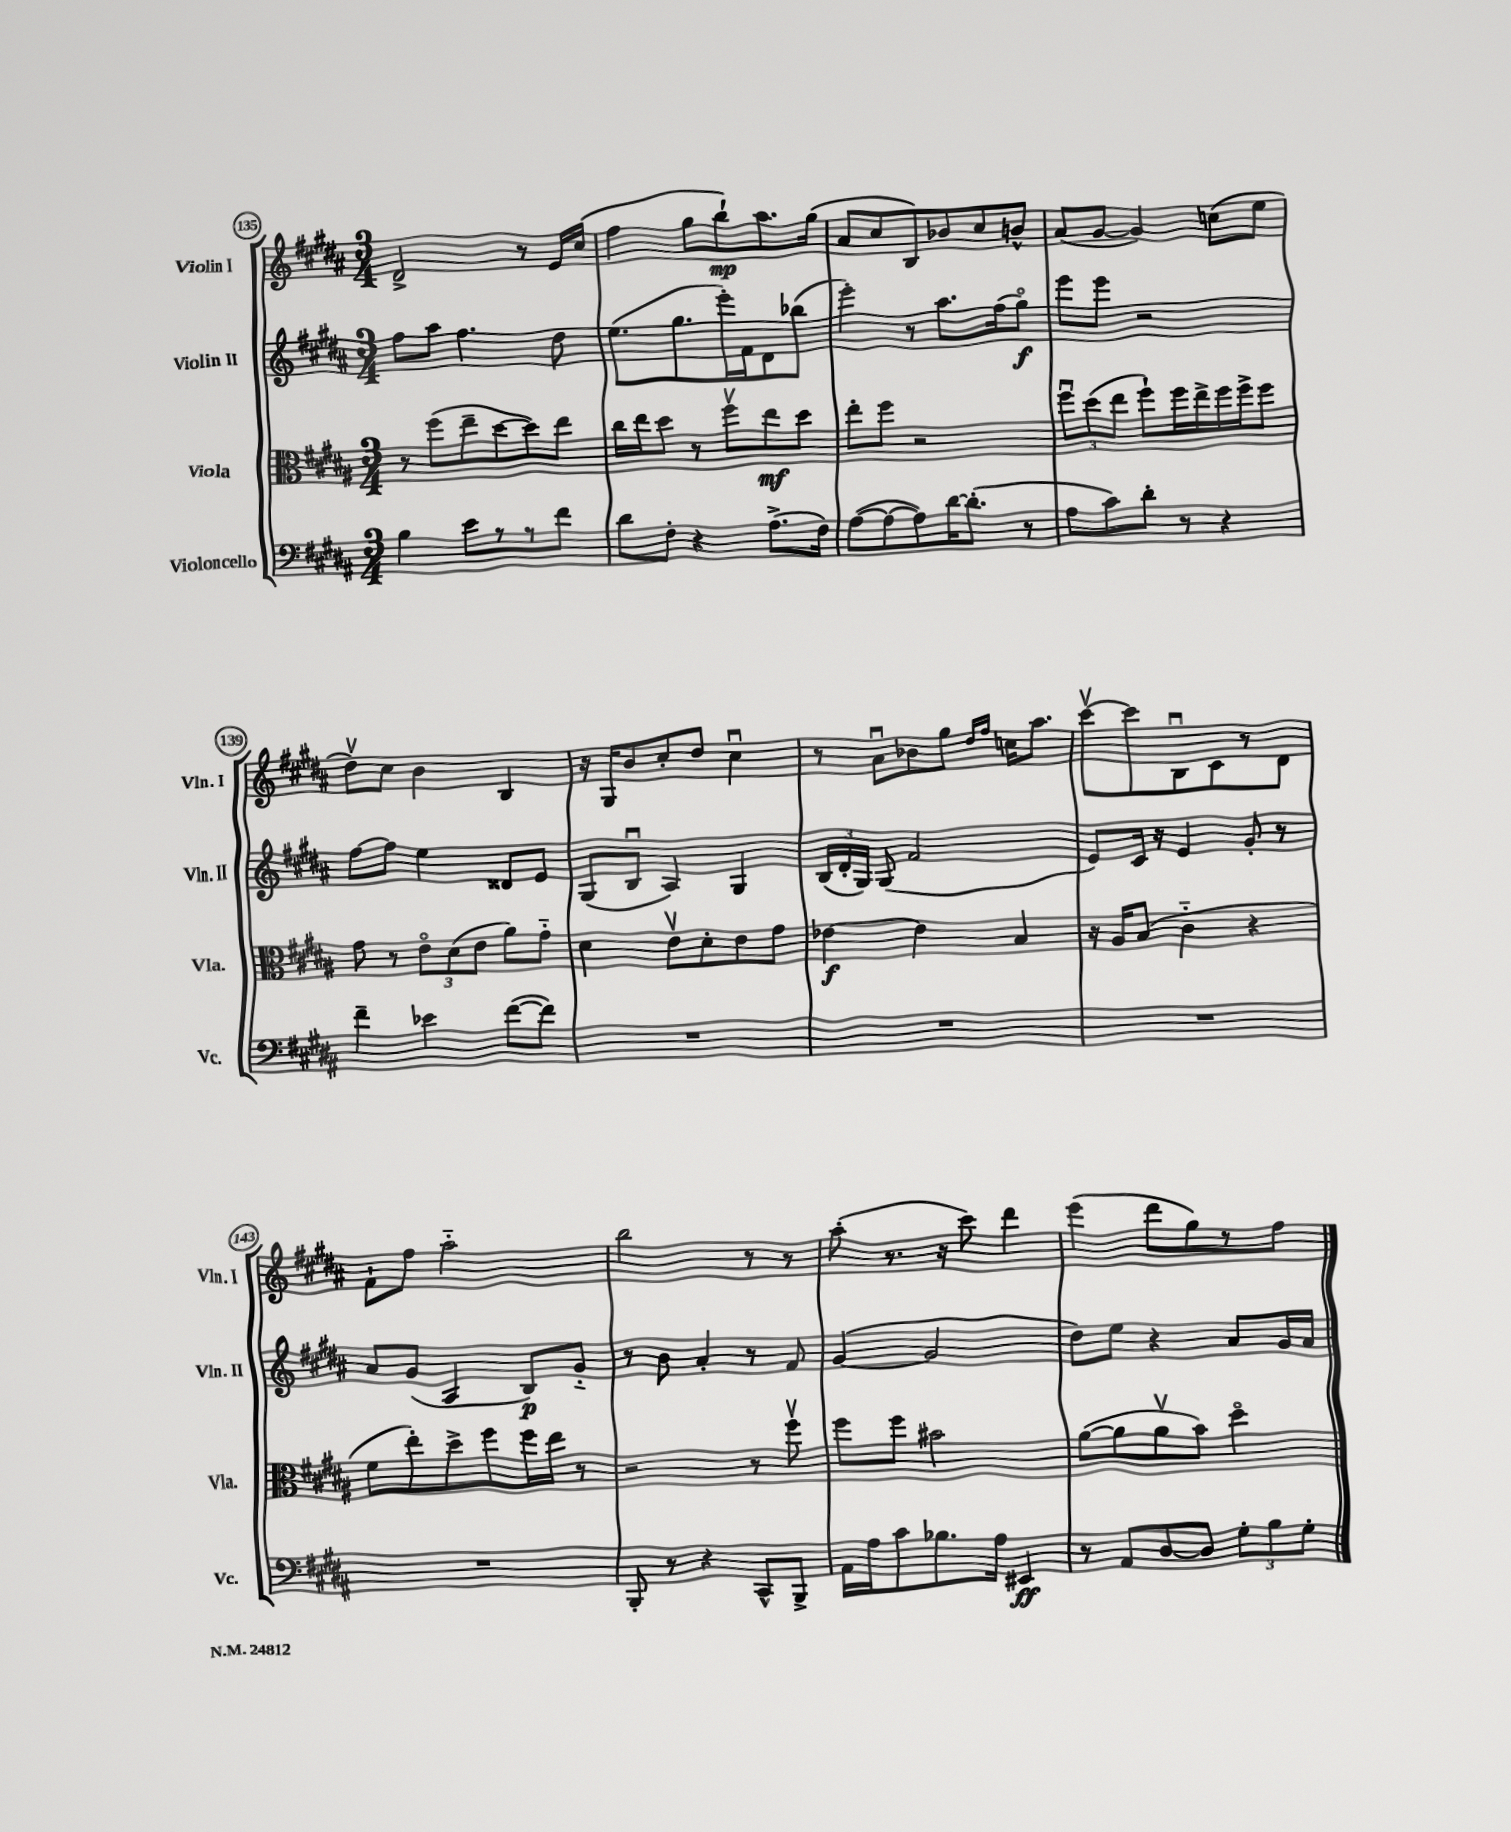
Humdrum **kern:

**kern	**kern	**kern	**kern
*staff4	*staff3	*staff2	*staff1
*clefF4	*clefC3	*clefG2	*clefG2
*k[f#c#g#d#a#]	*k[f#c#g#d#a#]	*k[f#c#g#d#a#]	*k[f#c#g#d#a#]
*M3/4	*M3/4	*M3/4	*M3/4
4B\	8r	8ff#\L	2d#^/
.	(8ff#\L	8aa#\J	.
8e\L	8ee~\	4.ff#\	.
8r	[8dd#\	.	.
8r	8dd#\])	.	8r
8f#\J	8ee\J	8dd#\	16e/LL
.	.	.	(16cc#/JJ
=	=	=	=
8d#\L	16cc#\LL	(8.ee\L	4ff#\
.	16ee\J	.	.
8F#'\J	8dd#\J	.	.
.	.	8.gg#\	.
4r	8r	.	8gg#\L
.	8ff#v\L	16eee'\L)	8bb`\)
.	.	16f#\J	.
(8.A#^\L	8ee\	8d#\	8.aa#\
.	8dd#\J	(8bb-\J	.
16F#\Jk)	.	.	(16gg#\Jk
=	=	=	=
([8A#\L	8ee'\L	4eee'\)	8a#/L
8A#\_	8ff#\J	.	8cc#/
8A#\])	2r	8r	8B/)
[16d#\K	.	8.aa#\L	8b-/
(8.d#'\]J	.	.	.
.	.	.	8cc#/
.	.	(16ff#\k	.
8r	.	8gg#o\J)	8b^^/J
=	=	=	=
8A#\L	12ff#u\L	8eee\L	(8a#/L
.	(12dd#\	.	.
8c#\)	.	8eee\J	[8g#/J
.	12ee\J	.	.
8d#'\J	8ff#`\L)	2r	4g#/])
8r	16ff#\L	.	.
.	16ee^\	.	.
4r	16ff#\	.	(8cc\L
.	16ff#^\J	.	.
.	8ff#\J	.	8ee\J
=	=	=	=
4f#~\	8g#\	[8ff#\L	8dd#v\L)
.	8r	8ff#\]J	8cc#\J
4e-\	12eo\L	4ee\	4b\
.	(12d#\	.	.
.	12e\J	.	.
([8f#\L	8a#\L)	8d##/L	4B/
8f#\]J)	8g#'~\J	8e/J	.
=	=	=	=
2.r	4d#\	(8G#/L	16r
.	.	.	16G#/LK
.	.	8Bu/J	8b/
.	8ev\L	4A#/)	8cc#'/
.	8d#'\	.	8dd#/J
.	8e\	4G#/	4cc#u\
.	8g#\J	.	.
=	=	=	=
2.r	[4e-\	(24B/LL	8r
.	.	24d#'/	.
.	.	24G#/JJ)	.
.	.	(8G#/	8a#u\L
.	4e-\]	2f#/	8b-\
.	.	.	8gg#\J
.	.	.	16qqdd#/LL
.	.	.	16qqff#/JJ
.	4B/	.	16cc\LK
.	.	.	8.aa#\J
=	=	=	=
2.r	16r	8e/L)	[8ccc#v\L
.	16A#/LK	.	.
.	(8B/J	16c#/Jk	8ccc#\]
.	.	16r	.
.	4c#'~\	4e/	8Bu\
.	.	.	8c#\
.	4r	8g#'/	8r
.	.	8r	8d#\J
=	=	=	=
2.r	8f#\L	8a#/L	8f#`\L
.	8ee'\)	(8g#/J	8ff#\J
.	8dd#^\	4A#/	2aa#'~\
.	8ff#\	.	.
.	16ff#\L	8B/L)	.
.	16ee\JJ	.	.
.	8r	8g#'~/J	.
=	=	=	=
8BBB'/	2r	8r	2bb\
8r	.	8b\	.
4r	.	4a#'/	.
8CC#^^/L	8r	8r	8r
8BBB^/J	8ff#v\	8f#/	8r
=	=	=	=
16AA#\LL	8ff#\L	([4g#/	(8aa#'\
16A#\J	.	.	.
8c#\	8ff#\J	.	8.r
8.B-\	2b#\	2g#/]	.
.	.	.	16r
.	.	.	8ccc#\)
16A#\Jk	.	.	.
4EE#/	.	.	4ddd#\
=	=	=	=
8r	([8a#\L	8dd#\L)	(4eee\
8AA#/L	8a#\]	8ee\J	.
[8D#/	8a#v\	4r	8ddd#\L
8D#/]J	8b\J)	.	8gg#\)
12G#'\L	4dd#o\	8a#/L	8r
12B\	.	.	.
.	.	16g#/L	8ff#\J
12G#'\J	.	.	.
.	.	16a#/JJ	.
==	==	==	==
*-	*-	*-	*-
